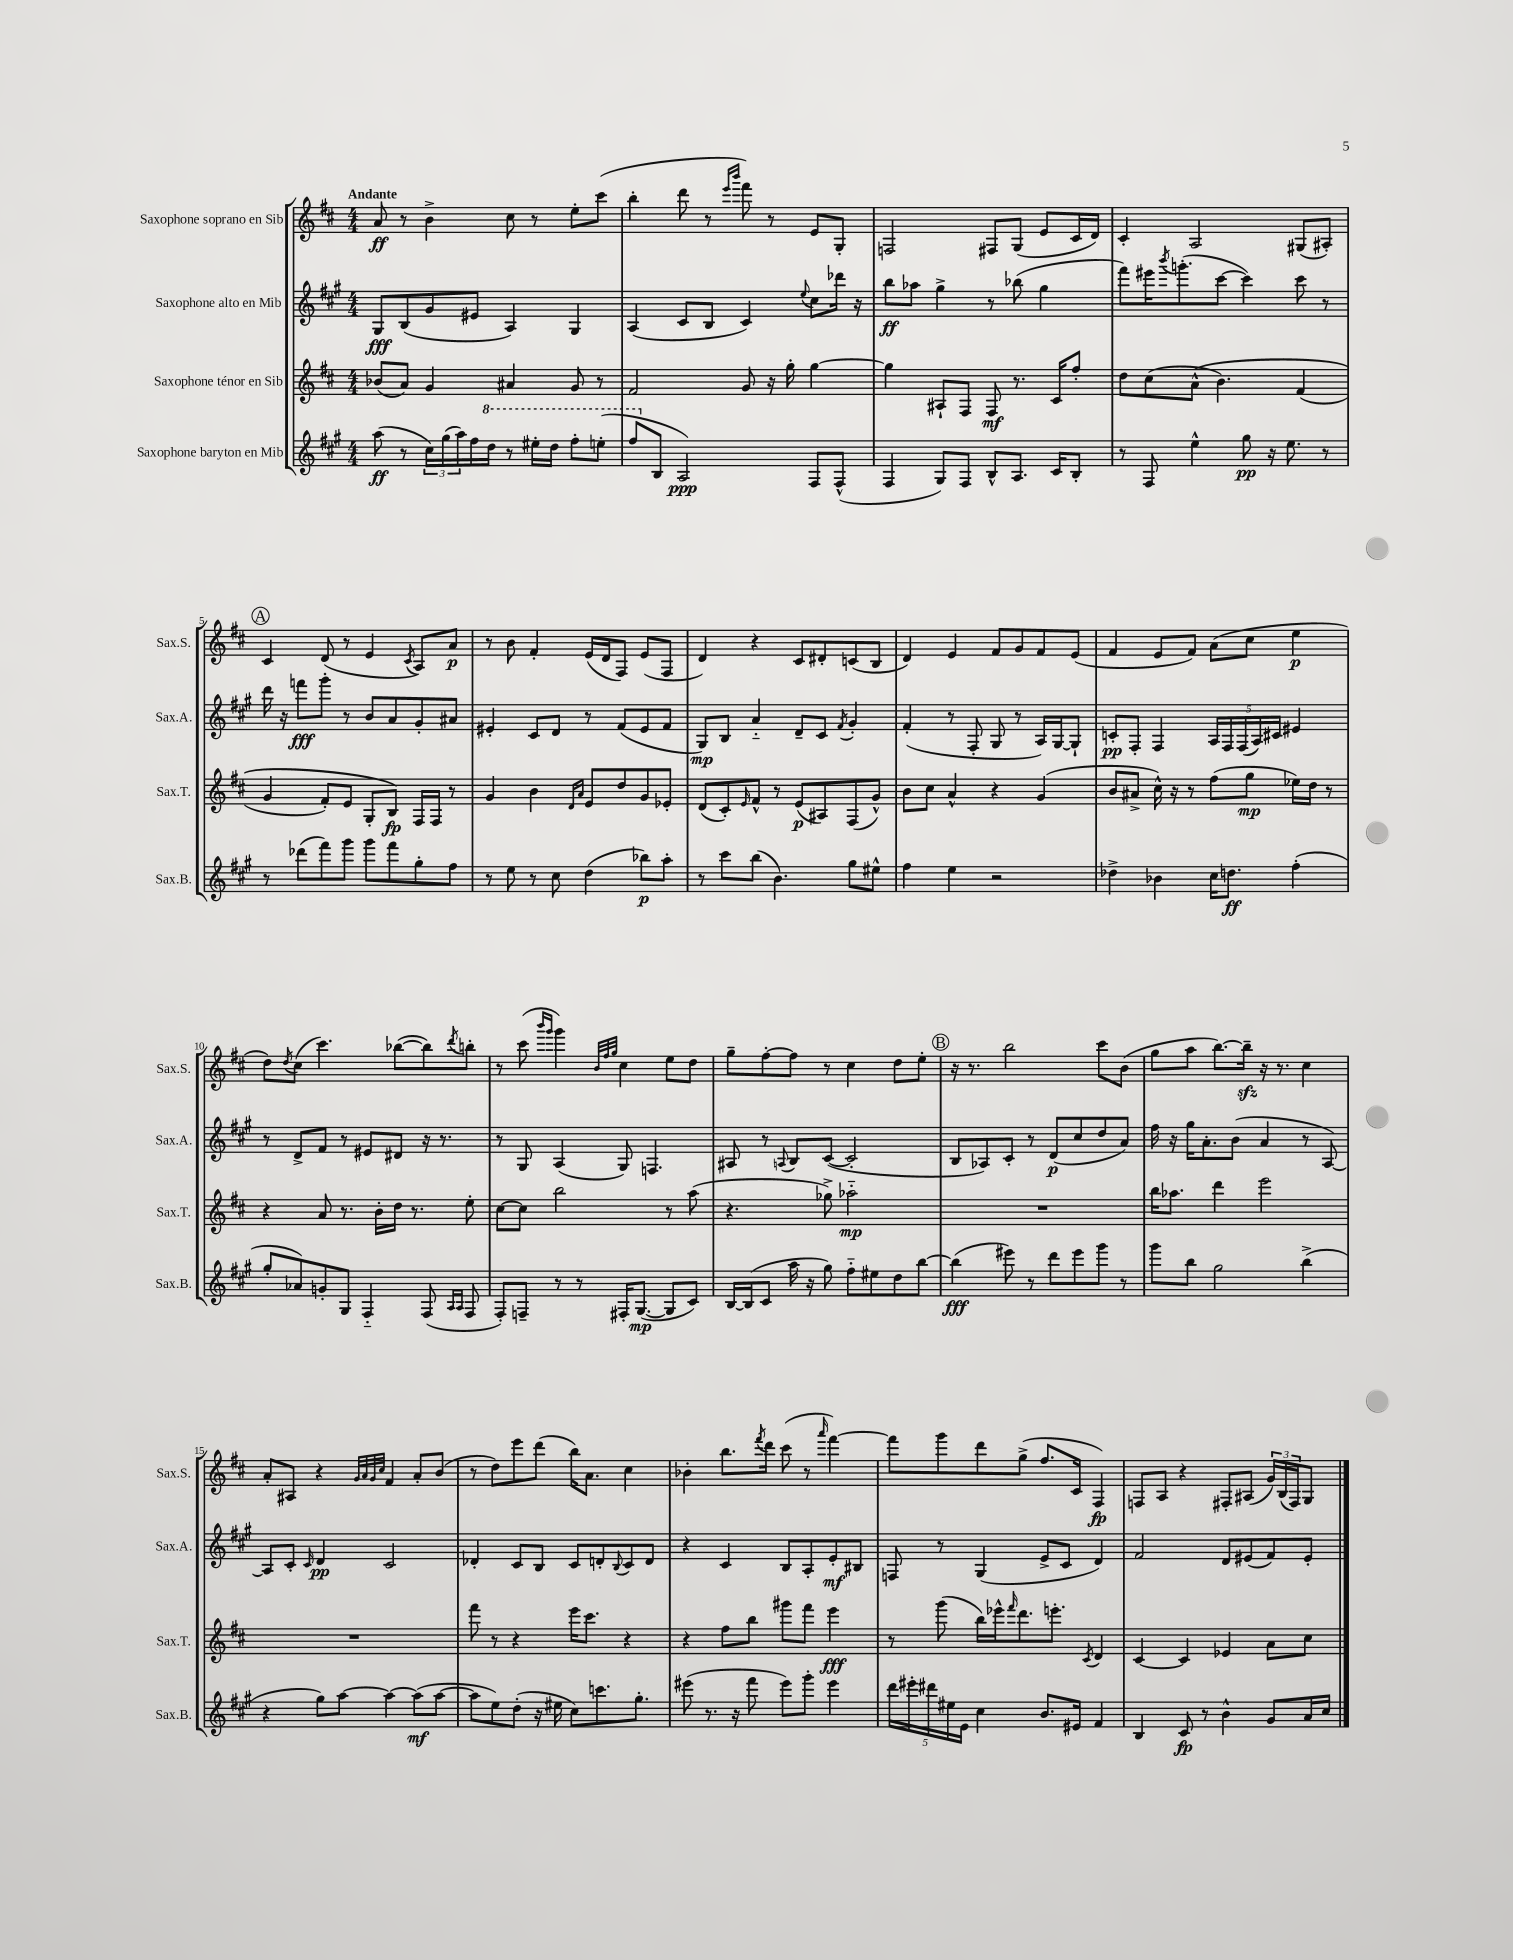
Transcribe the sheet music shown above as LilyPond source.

<<
\new StaffGroup <<
\new Staff = "s0" \with { instrumentName = "Saxophone soprano en Sib" shortInstrumentName = "Sax.S." } {
    \clef treble \key d \major \numericTimeSignature \time 4/4 \tempo "Andante"
    a'8\ff r8 b'4-> cis''8 r8 e''8-. cis'''8( |
    b''4-. d'''8 r8 \grace { e'''16 b'''16 } fis'''8) r8 e'8 g8-. |
    f2 fis8 g8( e'8 cis'16 d'16) |
    cis'4-. a2 gis8( ais8-.) |
    \mark \markup { \circle "A" } cis'4 d'8( r8 e'4 \acciaccatura { cis'8 } a8) a'8\p |
    r8 b'8 fis'4-. e'16( d'16 fis8) e'8( fis8 |
    d'4) r4 cis'8 dis'8-. c'8( b8 |
    d'4) e'4 fis'8 g'8 fis'8 e'8( |
    fis'4 e'8 fis'8) a'8( cis''8 e''4\p |
    d''8) \acciaccatura { d''8 } cis''8( cis'''4.) bes''8~( bes''8) \acciaccatura { d'''8 } b''8-. |
    r8 cis'''8( \grace { b'''16 g'''16 } g'''4) \grace { b'32 fis''32 g''32 } cis''4 e''8 d''8 |
    g''8-- fis''8~-. fis''8 r8 cis''4 d''8 e''8-. |
    \mark \markup { \circle "B" } r16 r8. b''2 cis'''8 b'8( |
    g''8 a''8 b''8.~) b''16--\sfz r16 r8. cis''4 |
    a'8-. ais8 r4 \grace { g'32 a'32 g'32 cis''32 } fis'4 a'8-. b'8( |
    r8 d''8) e'''8 d'''8( b''16) a'8. cis''4 |
    bes'4-. b''8. \acciaccatura { fis'''8 } d'''16 cis'''8( r8 \grace { a'''16 } fis'''4~) |
    fis'''8 g'''8 d'''8 g''8->( fis''8. cis'16 fis4\fp) |
    f8 a8 r4 fis8-. ais8( \tuplet 3/2 { g'16) b16( fis16) } g8 \bar "|." |
}
\new Staff = "s1" \with { instrumentName = "Saxophone alto en Mib" shortInstrumentName = "Sax.A." } {
    \clef treble \key a \major \numericTimeSignature \time 4/4
    gis8\fff b8( gis'8 eis'8 a4) gis4 |
    a4( cis'8 b8 cis'4) \appoggiatura { e''8 } cis''8 des'''16 r16 |
    b''8\ff aes''8 gis''4-> r8 bes''8( gis''4 |
    fis'''8) eis'''16 \acciaccatura { b'''8 } g'''8.-.( cis'''8~ cis'''4) cis'''8 r8 |
    \mark \markup { \circle "A" } d'''16 r16 f'''8\fff gis'''8-. r8 b'8 a'8 gis'8-. ais'8 |
    eis'4-. cis'8 d'8 r8 fis'8( eis'8 fis'8 |
    gis8\mp) b8 a'4-_ d'8-- cis'8 \acciaccatura { fis'8 } gis'4-. |
    fis'4-.( r8 fis8-. gis8 r8 a16) gis16~ gis8-! |
    c'8-.\pp fis8-. fis4 \tuplet 5/4 { a16 fis16 fis16( a16) cis'16 } eis'4 |
    r8 d'8-> fis'8 r8 eis'8 dis'8 r16 r8. |
    r8 gis8 a4( gis8) f4. |
    ais8 r8 \appoggiatura { a8 } b8 cis'8~( cis'2-. |
    \mark \markup { \circle "B" } b8 aes8) cis'8-. r8 d'8\p( cis''8 d''8 a'8) |
    fis''16 r16 gis''16 a'8.-. b'8( a'4 r8 a8~) |
    a8 cis'8-. \grace { cis'16 } d'4\pp cis'2 |
    des'4-. cis'8 b8 cis'8 d'8-. \appoggiatura { b8 } cis'8 d'8 |
    r4 cis'4 b8 a8-. e'8-.\mf bis8 |
    f8 r8 gis4( e'8-> cis'8 d'4) |
    fis'2 d'8 eis'8( fis'8) eis'8-. \bar "|." |
}
\new Staff = "s2" \with { instrumentName = "Saxophone ténor en Sib" shortInstrumentName = "Sax.T." } {
    \clef treble \key d \major \numericTimeSignature \time 4/4
    bes'8( a'8) g'4 ais'4 g'8 r8 |
    fis'2 g'8 r16 g''16-. g''4~ |
    g''4 ais8-! fis8 fis8\mf r8. cis'16 fis''8-. |
    d''8 cis''8( a'8-^\( b'4.) fis'4( |
    \mark \markup { \circle "A" } g'4 fis'8-.) e'8 g8-. b8\fp\) fis16 fis16 r8 |
    g'4 b'4 \grace { d'16 a'16 } e'8 d''8 g'8 ees'8-. |
    d'8( cis'8-.) \grace { e'16 } fis'8-^ r8 e'8\p( ais8) fis8( g'8-^) |
    b'8 cis''8 a'4-^ r4 g'4( |
    b'8 ais'8-> cis''16-^) r16 r8 fis''8( g''8\mp ees''16) d''16 r8 |
    r4 a'8 r8. b'16-. d''16 r8. e''8-. |
    cis''8~ cis''8 b''2 r8 a''8( |
    r4. ges''8->) aes''2-_\mp |
    \mark \markup { \circle "B" } R1 |
    b''16 aes''8. d'''4 e'''2 |
    R1 |
    fis'''8 r8 r4 e'''16 cis'''8. r4 |
    r4 fis''8 b''8 gis'''8 fis'''8 e'''4\fff |
    r8 g'''8( b''16) ees'''16-^ \grace { fis'''16 } d'''8. e'''8.-. \acciaccatura { cis'8 } d'4 |
    cis'4~ cis'4 ees'4 a'8 cis''8 \bar "|." |
}
\new Staff = "s3" \with { instrumentName = "Saxophone baryton en Mib" shortInstrumentName = "Sax.B." } {
    \clef treble \key a \major \numericTimeSignature \time 4/4
    a''8\ff( r8 \tuplet 3/2 { cis''16) gis''16( a''16) } fis''16 \ottava #1 d'''16 r8 eis'''16-. d'''16 fis'''8-. e'''8-.( |
    fis'''8 \ottava #0 b8 a2\ppp) fis8 fis8-^( |
    fis4 gis8) fis8 b8-^ a8. cis'16 b8-. |
    r8 fis8 e''4-^ gis''8\pp r16 e''8. r8 |
    \mark \markup { \circle "A" } r8 des'''8( fis'''8) gis'''8 gis'''8 fis'''8 gis''8-. fis''8 |
    r8 e''8 r8 cis''8 d''4( bes''8\p) a''8-. |
    r8 cis'''8 b''8( b'4.) gis''8 eis''8-^ |
    fis''4 e''4 r2 |
    des''4-> bes'4 cis''16 d''8.\ff fis''4-.( |
    gis''8-. aes'8) g'8-. gis8 fis4-_ fis8( \grace { a16 a16 } fis8 |
    fis8-.) f8-- r8 r8 fis16-. gis8.~\mp( gis8 cis'8) |
    b16~ b16( cis'8 a''16 r16 gis''8) fis''8-_ eis''8 d''8 b''8~ |
    \mark \markup { \circle "B" } b''4\fff( eis'''8) r8 d'''8 eis'''8 gis'''8 r8 |
    gis'''8 b''8 gis''2 b''4->( |
    r4 gis''8) a''8~ a''4~ a''8\mf( a''8~ |
    a''8 e''8) d''8-.( r16 eis''16 cis''8) c'''8. gis''8.-. |
    eis'''8( r8. r16 fis'''8 eis'''8) gis'''8-. eis'''4 |
    \tuplet 5/4 { d'''16 eis'''16-. dis'''16 eis''16 e'16 } cis''4 b'8. eis'16 fis'4 |
    b4 cis'8\fp r8 b'4-^ gis'8 a'16 cis''16 \bar "|." |
}
>>
>>
